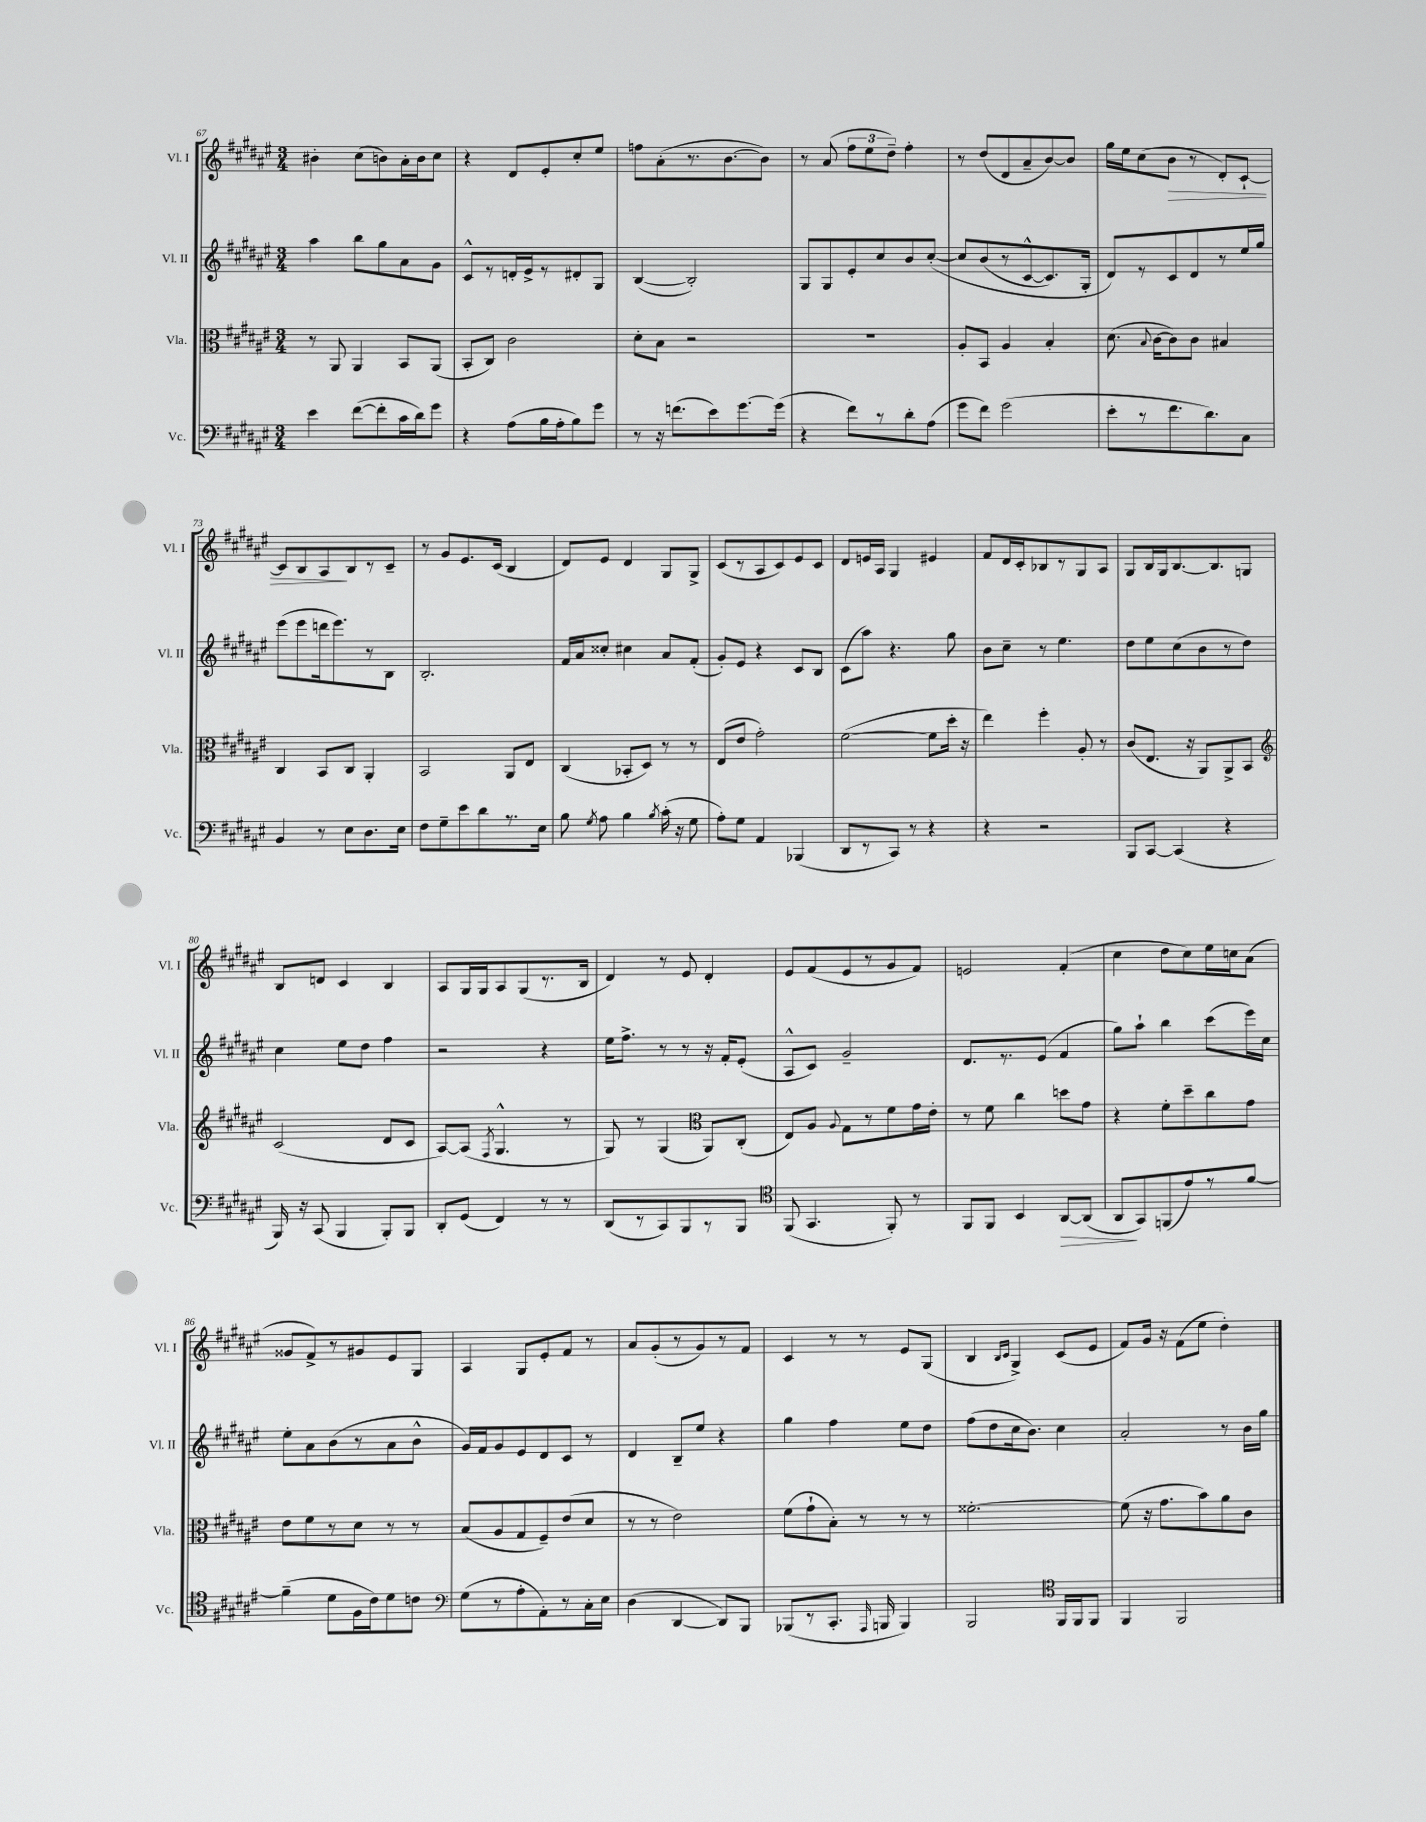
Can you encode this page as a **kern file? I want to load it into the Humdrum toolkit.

**kern	**dynam	**kern	**kern	**kern	**dynam
*part4	*part4	*part3	*part2	*part1	*part1
*staff4	*staff4	*staff3	*staff2	*staff1	*staff1
*I"Vc.	*	*I"Vla.	*I"Vl. II	*I"Vl. I	*
*I'Vc.	*	*I'Vla.	*I'Vl. II	*I'Vl. I	*
*clefF4	*	*clefC3	*clefG2	*clefG2	*
*k[f#c#g#d#a#e#]	*	*k[f#c#g#d#a#e#]	*k[f#c#g#d#a#e#]	*k[f#c#g#d#a#e#]	*
*M3/4	*	*M3/4	*M3/4	*M3/4	*
=67	=67	=67	=67	=67	=67
4e#\	.	8r	4aa#\	4b#X'\	.
.	.	8AA#/	.	.	.
([8f#\L	.	4AA#/	8bb\L	(8cc#\L	.
8f#'\]	.	.	8gg#\	8bn\)	.
16c#\L	.	8BB/L	8a#\	16a#'\L	.
16d#\J)	.	.	.	16b\J	.
8g#\J	.	(8AA#/J	8g#\J	8cc#\J	.
=68	=68	=68	=68	=68	=68
4r	.	8BB'/L	8c#^^/L	4r	.
.	.	8C#/J)	8r	.	.
(8A#\L	.	2c#\	16dn'/L	8d#/L	.
.	.	.	16e#^/J	.	.
16B\L	.	.	8r	8e#'/	.
16A#'\J	.	.	.	.	.
8B\)	.	.	8d#X'/	8cc#'/	.
8g#\J	.	.	8G#/J	8ee#/J	.
=69	=69	=69	=69	=69	=69
8r	.	8d#'\L	([4B/	8ffn\L	.
16r	.	8B\J	.	(8a#'\	.
(8.fn\L	.	.	.	.	.
.	.	2r	2B'/])	8.r	.
8e#\)	.	.	.	.	.
.	.	.	.	[8.b\	.
[8.g#\	.	.	.	.	.
.	.	.	.	8b\J])	.
(16g#\Jk]	.	.	.	.	.
=70	=70	=70	=70	=70	=70
4r	.	2.r	8G#/L	8r	.
.	.	.	8G#/	(8a#/	.
8f#\L)	.	.	8e#'/	12ff#\L	.
.	.	.	.	12ee#\	.
8r	.	.	8cc#/	.	.
.	.	.	.	12dd#~\J)	.
8d#'\	.	.	8b/	4ff#'\	.
(8A#\J	.	.	([8cc#'/J	.	.
=71	=71	=71	=71	=71	=71
8g#\L	.	8A#'/L	8cc#/L]	8r	.
8f#\J)	.	8BB/J	(8b/	(8dd#/L	.
(2g#\	.	4A#/	8r	8d#/	.
.	.	.	[8c#^^/	8a#~/	.
.	.	4B'/	8.c#/])	[8b/)	.
.	.	.	.	8b/J]	.
.	.	.	16G#'/Jk	.	.
=72	=72	=72	=72	=72	=72
8e#'\L	.	(8.d#\	8d#/L)	16gg#\LL	.
.	.	.	.	16ee#\J	.
8r	.	.	8r	(8cc#\	.
.	.	8qqB/	.	.	.
.	.	[16c#\KL	.	.	.
!	!	!	!	!	!LO:HP:b
8.f#\	.	8c#\])	8c#/	8b\J	>
.	.	8c#\J	8d#/	8r	.
8.d#\)	.	.	.	.	.
.	.	4B#X/	8r	8d#'/L)	.
8C#\J	.	.	16ee#/L	[8c#`/J	.
.	.	.	16gg#/JJ	.	.
!!LO:LB:g=z
=73	=73	=73	=73	=73	=73
4BB/	.	4C#/	(8eee#\L	8c#/L]	.
.	.	.	8eee#\	8B/	.
8r	.	8BB/L	16dddn\k	8A#/	.
.	.	.	8.eee#\)	.	.
8E#\L	.	8C#/J	.	8B/	]
8.D#\	.	4AA#'/	8r	8r	.
.	.	.	8B\J	8c#~/J	.
16E#\Jk	.	.	.	.	.
=74	=74	=74	=74	=74	=74
8F#\L	.	2BB/	2.B'/	8r	.
8G#~\	.	.	.	8g#/L	.
8e#\	.	.	.	8.e#/	.
8d#\	.	.	.	.	.
.	.	.	.	(16c#/Jk	.
8.r	.	8AA#/L	.	4B/	.
.	.	8E#/J	.	.	.
16E#\Jk	.	.	.	.	.
=75	=75	=75	=75	=75	=75
8B\	.	(4C#/	16f#/LL	8d#/L)	.
.	.	.	16a#/J	.	.
8qG#/	.	.	.	.	.
8A#\	.	.	8cc##X'/J	8e#/J	.
4B\	.	8BB-X'/L	4cc#X\	4d#/	.
.	.	8D#/J)	.	.	.
8qB/	.	.	.	.	.
(16c#'\	.	8r	8a#/L	8G#/L	.
16r	.	.	.	.	.
8G#\	.	8r	(8f#'/J	8G#^/J	.
=76	=76	=76	=76	=76	=76
8A#'\L)	.	(8E#/L	8g#'/L)	(8c#/L	.
8G#\J	.	8e#/J	8e#/J	8r	.
4AA#/	.	2g#'\)	4r	8A#/	.
.	.	.	.	8c#/)	.
(4BBB-X/	.	.	8c#/L	8e#/	.
.	.	.	8B/J	8c#/J	.
=77	=77	=77	=77	=77	=77
8DD#/L	.	([2f#\	(8c#\L	8d#/L	.
8r	.	.	8aa#\J)	16en/L	.
.	.	.	.	16A#/JJ	.
8CC#/J)	.	.	4.r	4G#/	.
8r	.	.	.	.	.
4r	.	8f#\L]	.	4e#X/	.
.	.	16dd#'\Jk	8gg#\	.	.
.	.	16r	.	.	.
=78	=78	=78	=78	=78	=78
4r	.	4ee#\)	8b\L	8f#/L	.
.	.	.	8cc#~\J	16d#/L	.
.	.	.	.	16c#'/J	.
2r	.	4ff#'\	8r	8B-X/	.
.	.	.	4.ee#\	8r	.
.	.	8A#'/	.	8G#/	.
.	.	8r	.	8A#/J	.
=79	=79	=79	=79	=79	=79
8BBB/L	.	(8c#/L	8dd#\L	8G#/L	.
[8CC#/J	.	8.E#/J	8ee#\	16B/L	.
.	.	.	.	16G#/J	.
(4CC#/]	.	.	(8cc#\	[8.B/	.
.	.	16r	.	.	.
.	.	8AA#/L)	8b\	.	.
.	.	.	.	8.B/]	.
4r	.	8AA#^/	8r	.	.
.	.	8BB/J	8dd#\J)	8Gn/J	.
!!LO:LB:g=z
=80	=80	=80	=80	=80	=80
*	*	*clefG2	*	*	*
16BBB/)	.	(2c#/	4cc#\	8B/L	.
16r	.	.	.	.	.
(8CC#/	.	.	.	8dn/J	.
4BBB/	.	.	8ee#\L	4c#/	.
.	.	.	8dd#\J	.	.
8BBB'/L)	.	8d#/L	4ff#\	4B/	.
8BBB/J	.	8c#/J	.	.	.
=81	=81	=81	=81	=81	=81
8DD#'/L	.	[8A#/L)	2r	8A#/L	.
(8GG#/J	.	(8A#/J]	.	16G#/L	.
.	.	.	.	16G#/J	.
.	.	8qF#/	.	.	.
4FF#/)	.	4.G#^^/	.	8A#/	.
.	.	.	.	(8G#/	.
8r	.	.	4r	8.r	.
8r	.	8r	.	.	.
.	.	.	.	16B/Jk	.
=82	=82	=82	=82	=82	=82
(8DD#/L	.	8G#/)	16ee#\KL	4d#/)	.
.	.	.	8.ff#^\J	.	.
8r	.	8r	.	.	.
8CC#/)	.	(4G#/	8r	8r	.
8BBB/	.	.	8r	8e#/	.
*	*	*clefC3	*	*	*
8r	.	8AA#/L)	16r	4d#'/	.
.	.	.	16f#'/KL	.	.
8BBB/J	.	(8C#'/J	(8e#'/J	.	.
=83	=83	=83	=83	=83	=83
*clefC4	*	*	*	*	*
(8FF#/	.	8E#/L)	8A#^^/L	8e#/L	.
4.GG#/	.	8A#/J	8c#/J)	(8f#/	.
.	.	8qqA#/	.	.	.
.	.	8G#\L	2g#~/	8e#/	.
.	.	8r	.	8r	.
8FF#'/)	.	8f#\	.	8g#/	.
8r	.	16g#\L	.	8f#/J)	.
.	.	16e#'\JJ	.	.	.
=84	=84	=84	=84	=84	=84
8FF#/L	.	8r	8.d#/L	2en/	.
8FF#/J	.	8f#\	.	.	.
.	.	.	8.r	.	.
4BB/	.	4cc#\	.	.	.
.	.	.	(8e#/J	.	.
!	!LO:HP:b	!	!	!	!
[8AA#/L	>	8ddn\L	4f#/	(4f#'/	.
(8AA#/J]	.	8g#\J	.	.	.
=85	=85	=85	=85	=85	=85
8AA#/L	.	4r	8gg#\L)	4cc#\	.
8GG#/)	]	.	8aa#`\J	.	.
(8FFn/	.	8f#'\L	4bb\	8dd#\L	.
8e#/)	.	8dd#~\	.	8cc#\)	.
8r	.	8cc#\	(8ccc#\L	16ee#\L	.
.	.	.	.	16ccn\J	.
[8f#/J	.	8g#\J	16eee#\L)	(8a#\J	.
.	.	.	16cc#\JJ	.	.
!!LO:LB:g=z
=86	=86	=86	=86	=86	=86
(4f#~\]	.	8e#\L	8ee#'\L	8g##X/L	.
.	.	8f#\	8a#\	8f#^/)	.
8d#\L	.	8r	(8b\	8r	.
16F#\L	.	8d#\J	8r	8g#X/	.
16c#\J)	.	.	.	.	.
8d#\	.	8r	8a#\	8e#/	.
8cn\J	.	8r	8b^^\J	8G#/J	.
=87	=87	=87	=87	=87	=87
*clefF4	*	*	*	*	*
(8G#\L	.	(8B/L	16g#/LL)	4A#/	.
.	.	.	16f#/J	.	.
8r	.	8A#/	8g#/	.	.
8A#'\	.	8G#/	8e#/	8G#/L	.
8AA#'\)	.	8F#~/)	8d#/	8e#'/	.
8r	.	(8e#/	8c#/J	8f#/J	.
16C#'\L	.	8d#/J	8r	8r	.
16E#\JJ	.	.	.	.	.
=88	=88	=88	=88	=88	=88
(4D#\	.	8r	4d#/	8a#/L	.
.	.	8r	.	(8g#'/	.
[4DD#/	.	2e#\)	8B~/L	8r	.
.	.	.	8ee#/J	8g#/)	.
8DD#/L])	.	.	4r	8r	.
8BBB/J	.	.	.	8f#/J	.
=89	=89	=89	=89	=89	=89
(8BBB-X/L	.	(8f#\L	4gg#\	4c#/	.
8r	.	8g#`\	.	.	.
8.CC#'/J	.	8B'\J)	4ff#\	8r	.
.	.	8r	.	8r	.
16qqAAA#/	.	.	.	.	.
16BBBn/	.	.	.	.	.
4BBB/)	.	8r	8ee#\L	8e#/L	.
.	.	8r	8dd#\J	(8G#/J	.
=90	=90	=90	=90	=90	=90
2BBB/	.	[2.f##X'\	(8ff#\L	4B/	.
.	.	.	8dd#\	.	.
.	.	.	.	16qqB/LL	.
.	.	.	.	16qqc#/JJ	.
.	.	.	16cc#\k	4G#^/)	.
.	.	.	8.b\J)	.	.
*clefC4	*	*	*	*	*
16FF#/LL	.	.	4cc#\	(8c#/L	.
16FF#/J	.	.	.	.	.
8FF#/J	.	.	.	8e#/J	.
=91	=91	=91	=91	=91	=91
4FF#/	.	(8f##\]	2a#'/	8f#/L)	.
.	.	16r	.	16g#/Jk	.
.	.	8.g#\L	.	16r	.
2FF#/	.	.	.	(8f#\L	.
.	.	8b\)	.	8ee#\J	.
.	.	8a#\	8r	4dd#'\)	.
.	.	8c#\J	16b\LL	.	.
.	.	.	16gg#\JJ	.	.
==	==	==	==	==	==
*-	*-	*-	*-	*-	*-
